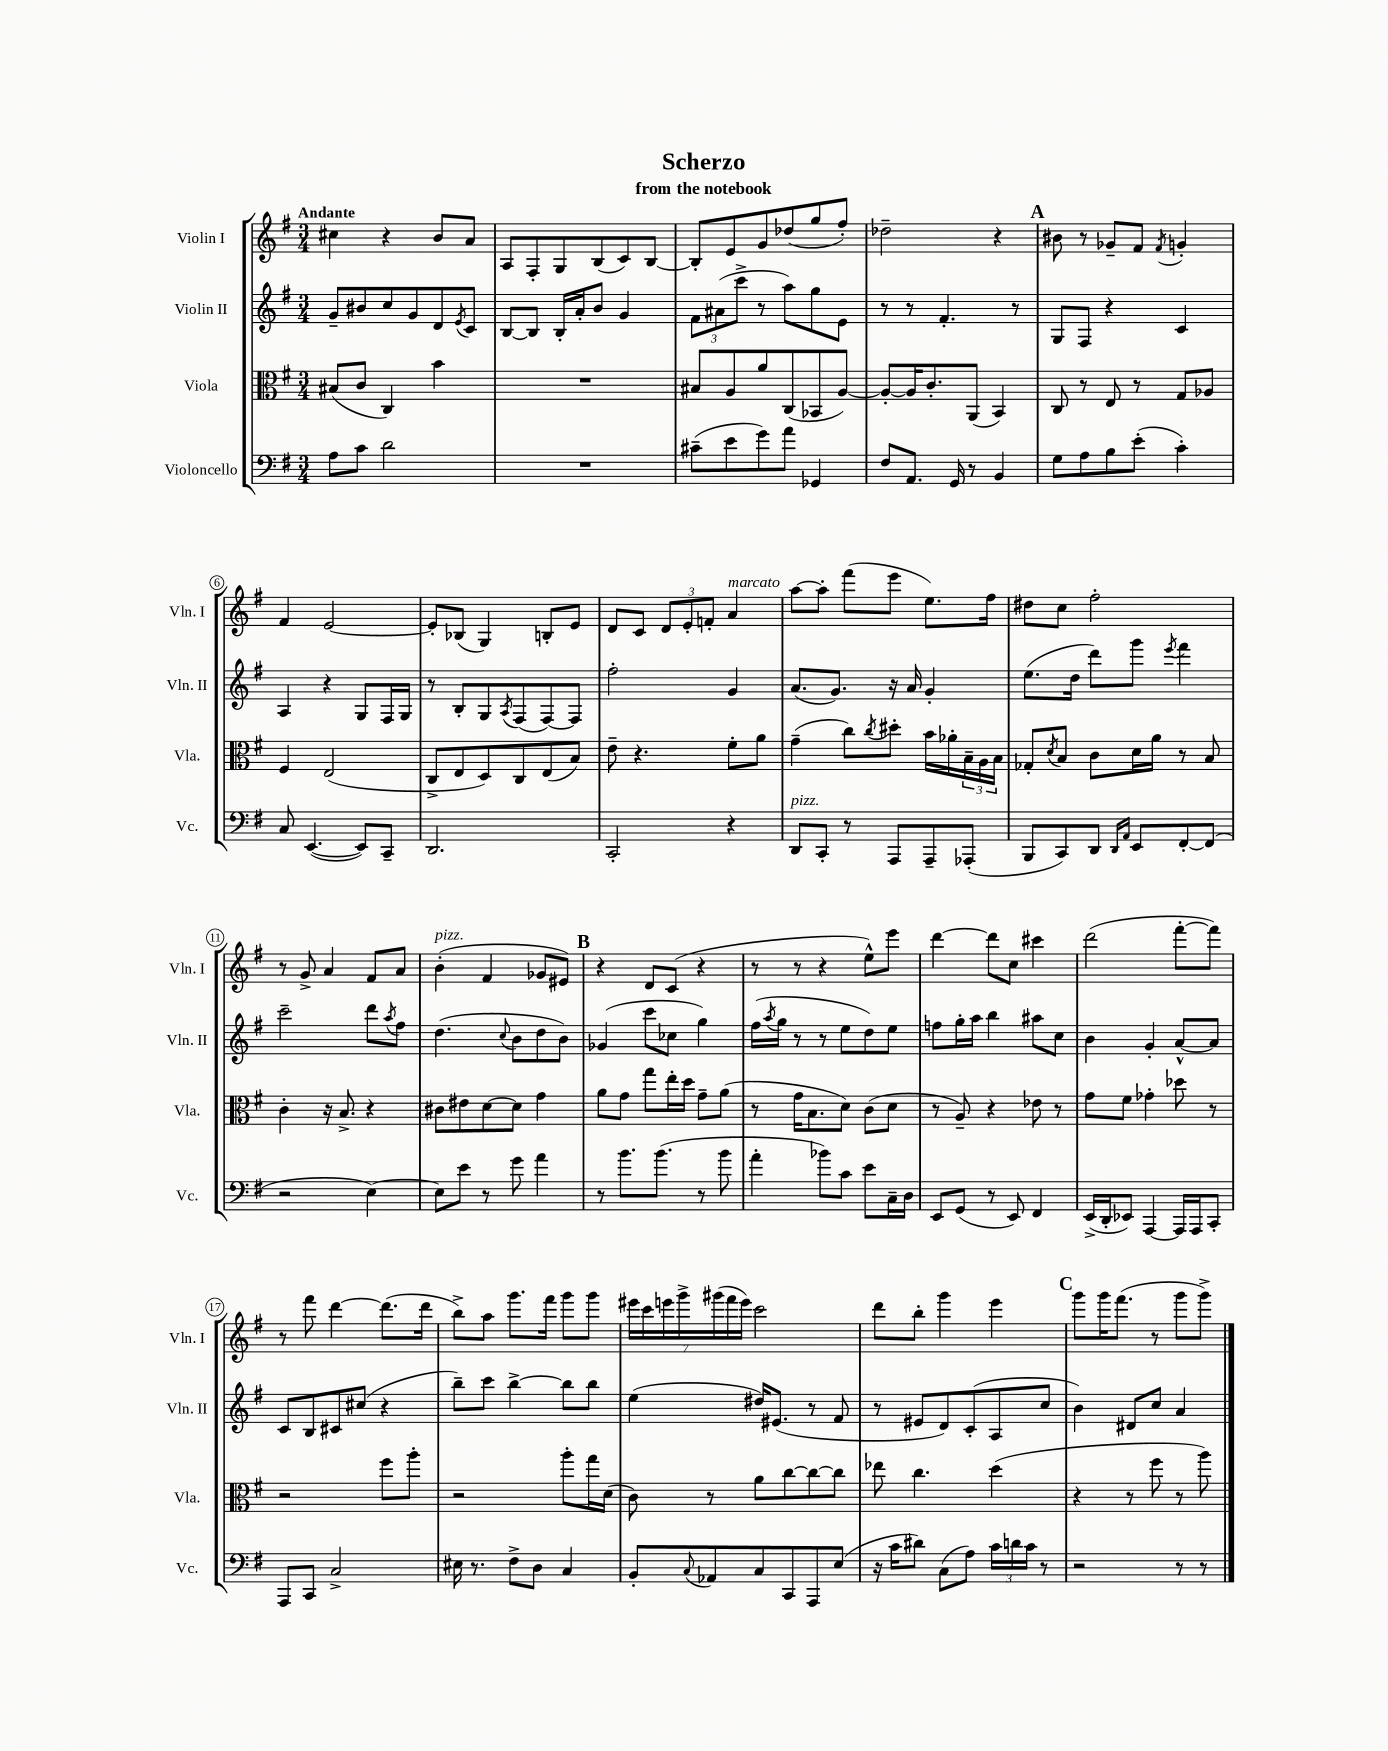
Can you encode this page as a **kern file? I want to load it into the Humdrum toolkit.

**kern	**kern	**kern	**kern
*staff4	*staff3	*staff2	*staff1
*clefF4	*clefC3	*clefG2	*clefG2
*k[f#]	*k[f#]	*k[f#]	*k[f#]
*M3/4	*M3/4	*M3/4	*M3/4
8A	(8B#	8g~	4cc#
8c	8c	8b#	.
2d	4C)	8cc	4r
.	.	8g	.
.	4b	8d	8b
.	.	8qe	.
.	.	8c	8a
=	=	=	=
2.r	2.r	[8B	8A
.	.	8B]	8F#'
.	.	16B'	8G
.	.	16a'	.
.	.	8b	(8B
.	.	4g	8c)
.	.	.	[8B
=	=	=	=
(8c#~	8B#	12f#	8B']
.	.	(12a#	.
8e	8A	.	8e
.	.	12ccc^	.
8g)	8a	8r	8g
8a	(8C	8aa)	(8dd-
4GG-	8BB-	8gg	8gg
.	[8A)	8e	8ff#')
=	=	=	=
8F#	8A'_	8r	2dd-~
8.AA	16A]	8r	.
.	8.c'	.	.
.	.	4.f#'	.
16GG	.	.	.
8r	(8AA	.	.
4BB	4BB)	.	4r
.	.	8r	.
=	=	=	=
8G	8C	8G	8b#
8A	8r	8F#	8r
8B	8E	4r	8g-~
(8e'	8r	.	8f#
.	.	.	8qf#
4c')	8G	4c	4g'
.	8A-	.	.
=	=	=	=
8C	4F#	4A	4f#
([4.EE	.	.	.
.	(2E	4r	[2e
8EE])	.	8G	.
8CC~	.	16F#	.
.	.	16G	.
=	=	=	=
2.DD	8C^	8r	8e']
.	8E	8B'	(8B-
.	8D)	8G	4G)
.	.	8qA	.
.	8C	(8F#	.
.	(8E	[8F#)	8B'
.	8B)	8F#]	8e
=	=	=	=
2CC'	8e~	2ff#'	8d
.	4.r	.	8c
.	.	.	12d
.	.	.	12e'
.	.	.	12f'
4r	8f#'	4g	4a
.	8a	.	.
=	=	=	=
8DD	(4g~	(8.a	[8aa
8CC'	.	.	8aa']
.	.	8.g)	.
8r	8cc)	.	(8fff#
.	8qcc	.	.
8AAA	8dd#'	16r	8eee
.	.	16a	.
8AAA~	16b	4g'	8.ee)
.	16a-'	.	.
(8AAA-'	24B~	.	.
.	24A	.	.
.	.	.	16ff#
.	24B	.	.
=	=	=	=
8BBB	8G-'	(8.ee	8dd#
.	8qd	.	.
8CC)	8B	.	8cc
.	.	16dd	.
8DD	8c	8ddd)	2ff#'
16qqDD	.	.	.
16qqAA	.	.	.
8EE	16d	8ggg	.
.	16a	.	.
.	.	8qeee	.
[8FF#'	8r	4fff#	.
(8FF#]	8B	.	.
=	=	=	=
2r	4c'	2ccc~	8r
.	.	.	8g^
.	16r	.	4a
.	8.B^	.	.
[4E)	4r	8ddd	8f#
.	.	8qaa	.
.	.	8ff#	8a
=	=	=	=
8E]	8c#	(4.dd	(4b'
8e	8e#	.	.
8r	[8d	.	4f#
.	.	8qqcc	.
8g	8d]	8b	.
4a	4g	8dd	8g-
.	.	8b)	8e#)
=	=	=	=
8r	8a	(4g-	4r
8.b	8g	.	.
.	8gg	8ccc	8d
(8.b	.	.	.
.	16ee'	8cc-	(8c
.	16dd	.	.
8r	8g~	4gg)	4r
8b	(8a	.	.
=	=	=	=
4a'	8r	(16ff#	8r
.	.	8qaa	.
.	.	16gg	.
.	16g	8r	8r
.	8.B	.	.
8b-)	.	8r	4r
8c	8d)	8ee	.
8e	(8c	8dd)	8ee^^)
16C~	8d	8ee	8eee
16D	.	.	.
=	=	=	=
8EE	8r	8ff	[4ddd
(8GG	8A~)	16gg'	.
.	.	16aa	.
8r	4r	4bb	8ddd]
8EE)	.	.	8cc
4FF#	8e-	8aa#	4ccc#
.	8r	8cc	.
=	=	=	=
(16EE^	8g	4b	(2ddd
16DD'	.	.	.
8EE-)	8f#	.	.
[4AAA	4g-'	4g'	.
16AAA]	8dd-	[8a^^	[8fff#'
16AAA	.	.	.
8CC'	8r	8a]	8fff#])
=	=	=	=
8AAA	2r	8c	8r
8CC	.	8B	8fff#
2C^	.	8c#	[4ddd
.	.	(8cc#	.
.	8ff#	4r	(8.ddd]
.	8aa'	.	.
.	.	.	16ddd
=	=	=	=
16E#	2r	8bb~)	8bb^)
8.r	.	.	.
.	.	8ccc	8aa
8F#^	.	[4bb^	8.ggg
8D	.	.	.
.	.	.	16fff#
4C	8aa'	8bb]	8ggg
.	16gg	8bb	8ggg
.	(16d	.	.
=	=	=	=
8BB'	8c)	(4ee	28eee#
.	.	.	28ccc
.	.	.	28eee
.	.	.	28ggg^
8qqC	.	.	.
8AA-	8r	.	.
.	.	.	(28ggg#
.	.	.	28fff#
.	.	.	28eee)
8C	8a	16dd#)	2ccc
.	.	(8.e#	.
8CC	[8cc	.	.
8AAA	8cc_	8r	.
(8E	8cc]	8f#	.
=	=	=	=
16r	8ee-	8r	8ddd
16c	.	.	.
8d#)	4.cc	8e#	8bb'
(8C	.	8d)	4ggg
8A)	.	(8c'	.
24c	(4dd	8A	4eee
24d	.	.	.
24c	.	.	.
8r	.	8cc	.
=	=	=	=
2r	4r	4b)	8ggg
.	.	.	16ggg
.	.	.	(8.fff#
.	8r	8d#	.
.	8ff#	8cc	8r
8r	8r	4a	8ggg
8r	8aa)	.	8ggg^)
==	==	==	==
*-	*-	*-	*-
